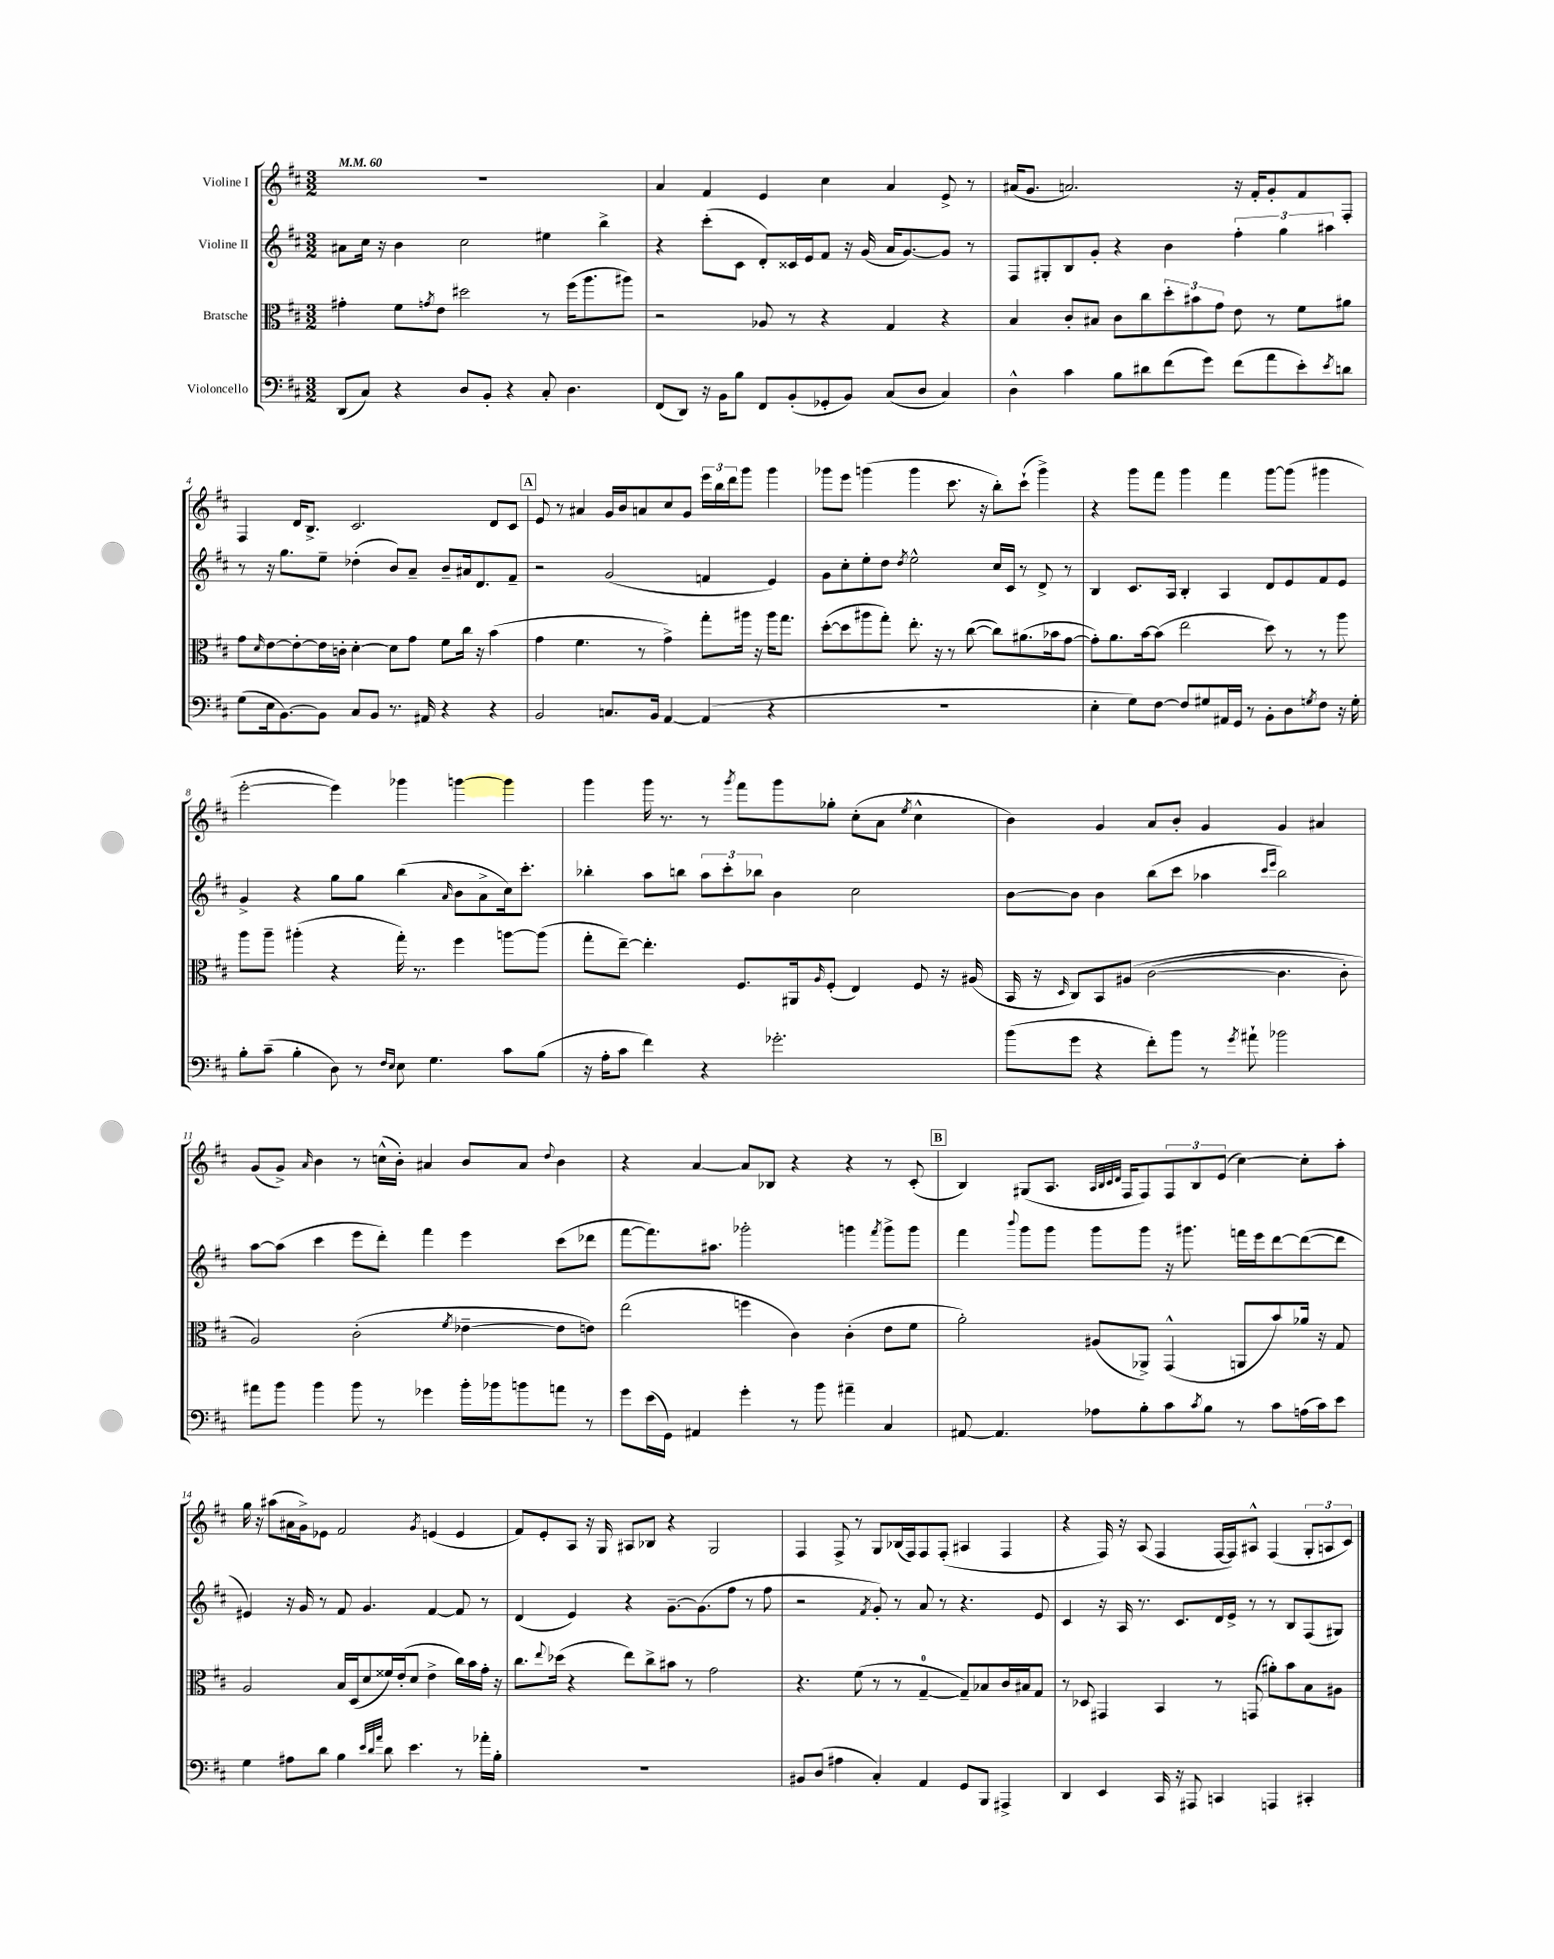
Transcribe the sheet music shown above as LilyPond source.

<<
\new StaffGroup <<
\new Staff = "s0" \with { instrumentName = "Violine I" } {
    \clef treble \key d \major \numericTimeSignature \time 3/2 \tempo 4 = 60
    R1. |
    a'4 fis'4 e'4 cis''4 a'4 e'8-> r8 |
    ais'16( g'8. a'2.) r16 fis'16-. g'8-. fis'8 fis8-. |
    fis4 d'16 b8.-> cis'2. d'8 cis'8 |
    \mark \markup { \box "A" } e'8 r8 ais'4 g'16 b'16 a'8 cis''8 g'8 \tuplet 3/2 { e'''16 b''16 d'''16 } g'''8 g'''4 |
    ges'''8 e'''8 g'''4( g'''4 cis'''8. r16 b''8-.) cis'''8-!( g'''4->) |
    r4 g'''8 fis'''8 g'''4 fis'''4 g'''8~ g'''8( gis'''4 |
    e'''2~-. e'''4) ges'''4 g'''4~ g'''4 |
    g'''4 g'''16 r8. r8 \acciaccatura { g'''8 } fis'''8 g'''8 ges''8-. cis''8-.( a'8 \acciaccatura { e''8 } cis''4-^ |
    b'4) g'4 a'8 b'8-. g'4 g'4 ais'4 |
    g'8( g'8->) \grace { a'16 } b'4 r8 c''16-^( b'16-.) ais'4 b'8 ais'8 \appoggiatura { d''8 } b'4 |
    r4 a'4~ a'8 bes8 r4 r4 r8 cis'8-.( |
    \mark \markup { \box "B" } b4) gis8( a8. \grace { a32 b32 cis'32 d'32 } fis16 fis8) \tuplet 3/2 { fis8 b8 e'8( } cis''4~) cis''8-. a''8-. |
    g''16 r16 ais''8( ais'16 g'16->) ees'8 fis'2 \acciaccatura { g'8 } e'4( e'4 |
    fis'8) e'8-. a8 r16 g16 ais8 bes8 r4 g2 |
    fis4 fis8-> r8 g8 bes16( fis16) fis8 fis8-.( ais4 fis4 |
    r4 fis16) r16 a8( fis4 fis16~ fis16) ais8-^ fis4( \tuplet 3/2 { g8-. a8 cis'8) } \bar "|." |
}
\new Staff = "s1" \with { instrumentName = "Violine II" } {
    \clef treble \key d \major \numericTimeSignature \time 3/2
    ais'8 cis''16 r16 b'4 cis''2 eis''4 b''4-> |
    r4 cis'''8-.( cis'8 d'8-.) cisis'16 e'16 fis'8 r16 g'16( a'16 g'8.~) g'8 r8 |
    fis8 gis8-. b8 g'8-. r4 b'4 \tuplet 3/2 { fis''4-. g''4 ais''4 } |
    r8 r16 g''8. e''8-- des''4-.( b'8) a'8-- b'8-- ais'16 d'8. fis'8-- |
    \mark \markup { \box "A" } r2 g'2( f'4 e'4) |
    g'8 cis''8-. e''8-. d''8 \acciaccatura { d''8 } e''2-^ cis''16 cis'16 r8 d'8-> r8 |
    b4 cis'8. a16 b4-. a4 d'8 e'8 fis'8 e'8 |
    g'4-> r4 g''8 g''8 b''4( \grace { a'16 } b'8 a'8-> cis''16) cis'''8.-. |
    bes''4-. a''8 b''8 \tuplet 3/2 { a''8 cis'''8-. bes''8 } b'4 cis''2 |
    b'8~ b'8 b'4 b''8( cis'''8 aes''4 \grace { cis'''16 e'''16 } b''2) |
    a''8~ a''8( cis'''4 e'''8 d'''8-.) fis'''4 e'''4 cis'''8( des'''8 |
    fis'''8~ fis'''8.) ais''8. ges'''2-. g'''4 \acciaccatura { fis'''8 } g'''8-> g'''8 |
    \mark \markup { \box "B" } fis'''4 \appoggiatura { b'''8 } g'''8 g'''8 g'''8 g'''8 r16 gis'''8. f'''16 e'''16 d'''8~ d'''8~( d'''8 |
    eis'4) r16 g'16 r8 fis'8 g'4. fis'4~ fis'8 r8 |
    d'4( e'4) r4 g'8.~-- g'8.( fis''8 r8 fis''8 |
    r2 \acciaccatura { fis'8 } g'8-.) r8 a'8 r8 r4. e'8 |
    cis'4 r16 a16 r8. cis'8. d'16 e'16-> r8 r8 b8 fis8( gis8) \bar "|." |
}
\new Staff = "s2" \with { instrumentName = "Bratsche" } {
    \clef alto \key d \major \numericTimeSignature \time 3/2
    gis'4-. fis'8 \acciaccatura { g'8 } e'8 dis''2 r8 fis''16( a''8. ais''8) |
    r2 aes8 r8 r4 g4 r4 |
    b4 cis'8-. bis8 cis'8 cis''8 \tuplet 3/2 { d''8-. bis'8 g'8 } e'8 r8 fis'8 ais'8 |
    g'8 \grace { d'16 } e'8~ e'8~-. e'16 c'16-. d'4~-. d'8 g'8 fis'8 cis''16 r16 b'4( |
    \mark \markup { \box "A" } g'4 fis'4. r8 g'4->) g''8-. ais''16 r16 ais''16 g''8. |
    d''8~-.( d''8 ais''8 g''8-.) e''8.-. r16 r8 cis''8~( cis''8) ais'8.( bes'16 g'8~ |
    g'8-.) a'8. b'16~ b'8( e''2 d''8) r8 r8 a''8 |
    a''8 a''8-- ais''4-.( r4 g''16-.) r8. fis''4 a''8~ a''8( |
    g''8-. e''8~--) e''4.-. fis8. ais,16 \grace { a16 } fis8-.( e4) fis8 r16 ais16( |
    b,16 r16 \grace { d16 } cis8) b,8 ais8\( cis'2~( cis'4. cis'8-.) |
    a2\) cis'2-.( \acciaccatura { fis'8 } ees'4~-- ees'8 e'8) |
    e''2( f''4 cis'4) cis'4-.( e'8 fis'8 |
    \mark \markup { \box "B" } a'2-.) ais8( aes,8->) g,4-^( a,8 b'8) aes'16 r16 g8 |
    a2 b16 d16( d'8 fisis'16) e'16-.( d'8 e'4-> cis''16) b'16 g'16-. r16 |
    cis''8. \appoggiatura { e''8 } des''16( r4 e''8) cis''8-> bis'8 r8 g'2 |
    r4. fis'8( r8 r8 g4-0~-- g8--) bes8 cis'16 bis16 g8 |
    r8 des8 gis,4 b,4 r8 g,8( ais'8-.) b'8 b8 ais8 \bar "|." |
}
\new Staff = "s3" \with { instrumentName = "Violoncello" } {
    \clef bass \key d \major \numericTimeSignature \time 3/2
    d,8( cis8) r4 d8 b,8-. r4 cis8-. d4. |
    fis,8( d,8) r16 b,16 b8 fis,8 b,8-.( ges,8-. b,8) cis8( d8 cis4) |
    d4-^ cis'4 b8 dis'8 fis'8( g'8) fis'8( a'8 e'8-.) \acciaccatura { e'8 } d'8 |
    g8( e16 b,8.~) b,8 cis8 b,8 r8. ais,16 r4 r4 |
    \mark \markup { \box "A" } b,2 c8. b,16 a,4~ a,4( r4 |
    R1. |
    e4-. g8) fis8~ fis8 gis8 ais,16 g,16 r8 b,8-. d8 \acciaccatura { g8 } fis8 r16 g16-. |
    b8-. cis'8--( b4-. d8) r8 \grace { fis16 e16 } e8 g4. cis'8 b8( |
    r16 a16-. cis'8 fis'4) r4 ges'2.-. |
    b'8( g'8 r4 fis'8-.) b'8 r8 \acciaccatura { g'8 } ais'8-! bes'2 |
    ais'8 b'8 b'4 b'8 r8 ges'4 b'16-. bes'16 b'8 a'8 r8 |
    g'8 e'16( g,16) ais,4 g'4-. r8 b'8 ais'4-- cis4 |
    \mark \markup { \box "B" } ais,8~ ais,4. aes8 b8-. cis'8 \acciaccatura { cis'8 } b8 r8 cis'8 a16( cis'16) e'8 |
    g4 ais8 d'8 b4 \grace { e'32 d'32 a'32 } d'8 e'4. r8 aes'16-. b16-. |
    R1. |
    bis,8 d8( ais4 cis4-.) a,4 g,8 b,,8 ais,,4-> |
    d,4 e,4 cis,16 r16 ais,,8 c,4 a,,4 cis,4-. \bar "|." |
}
>>
>>
